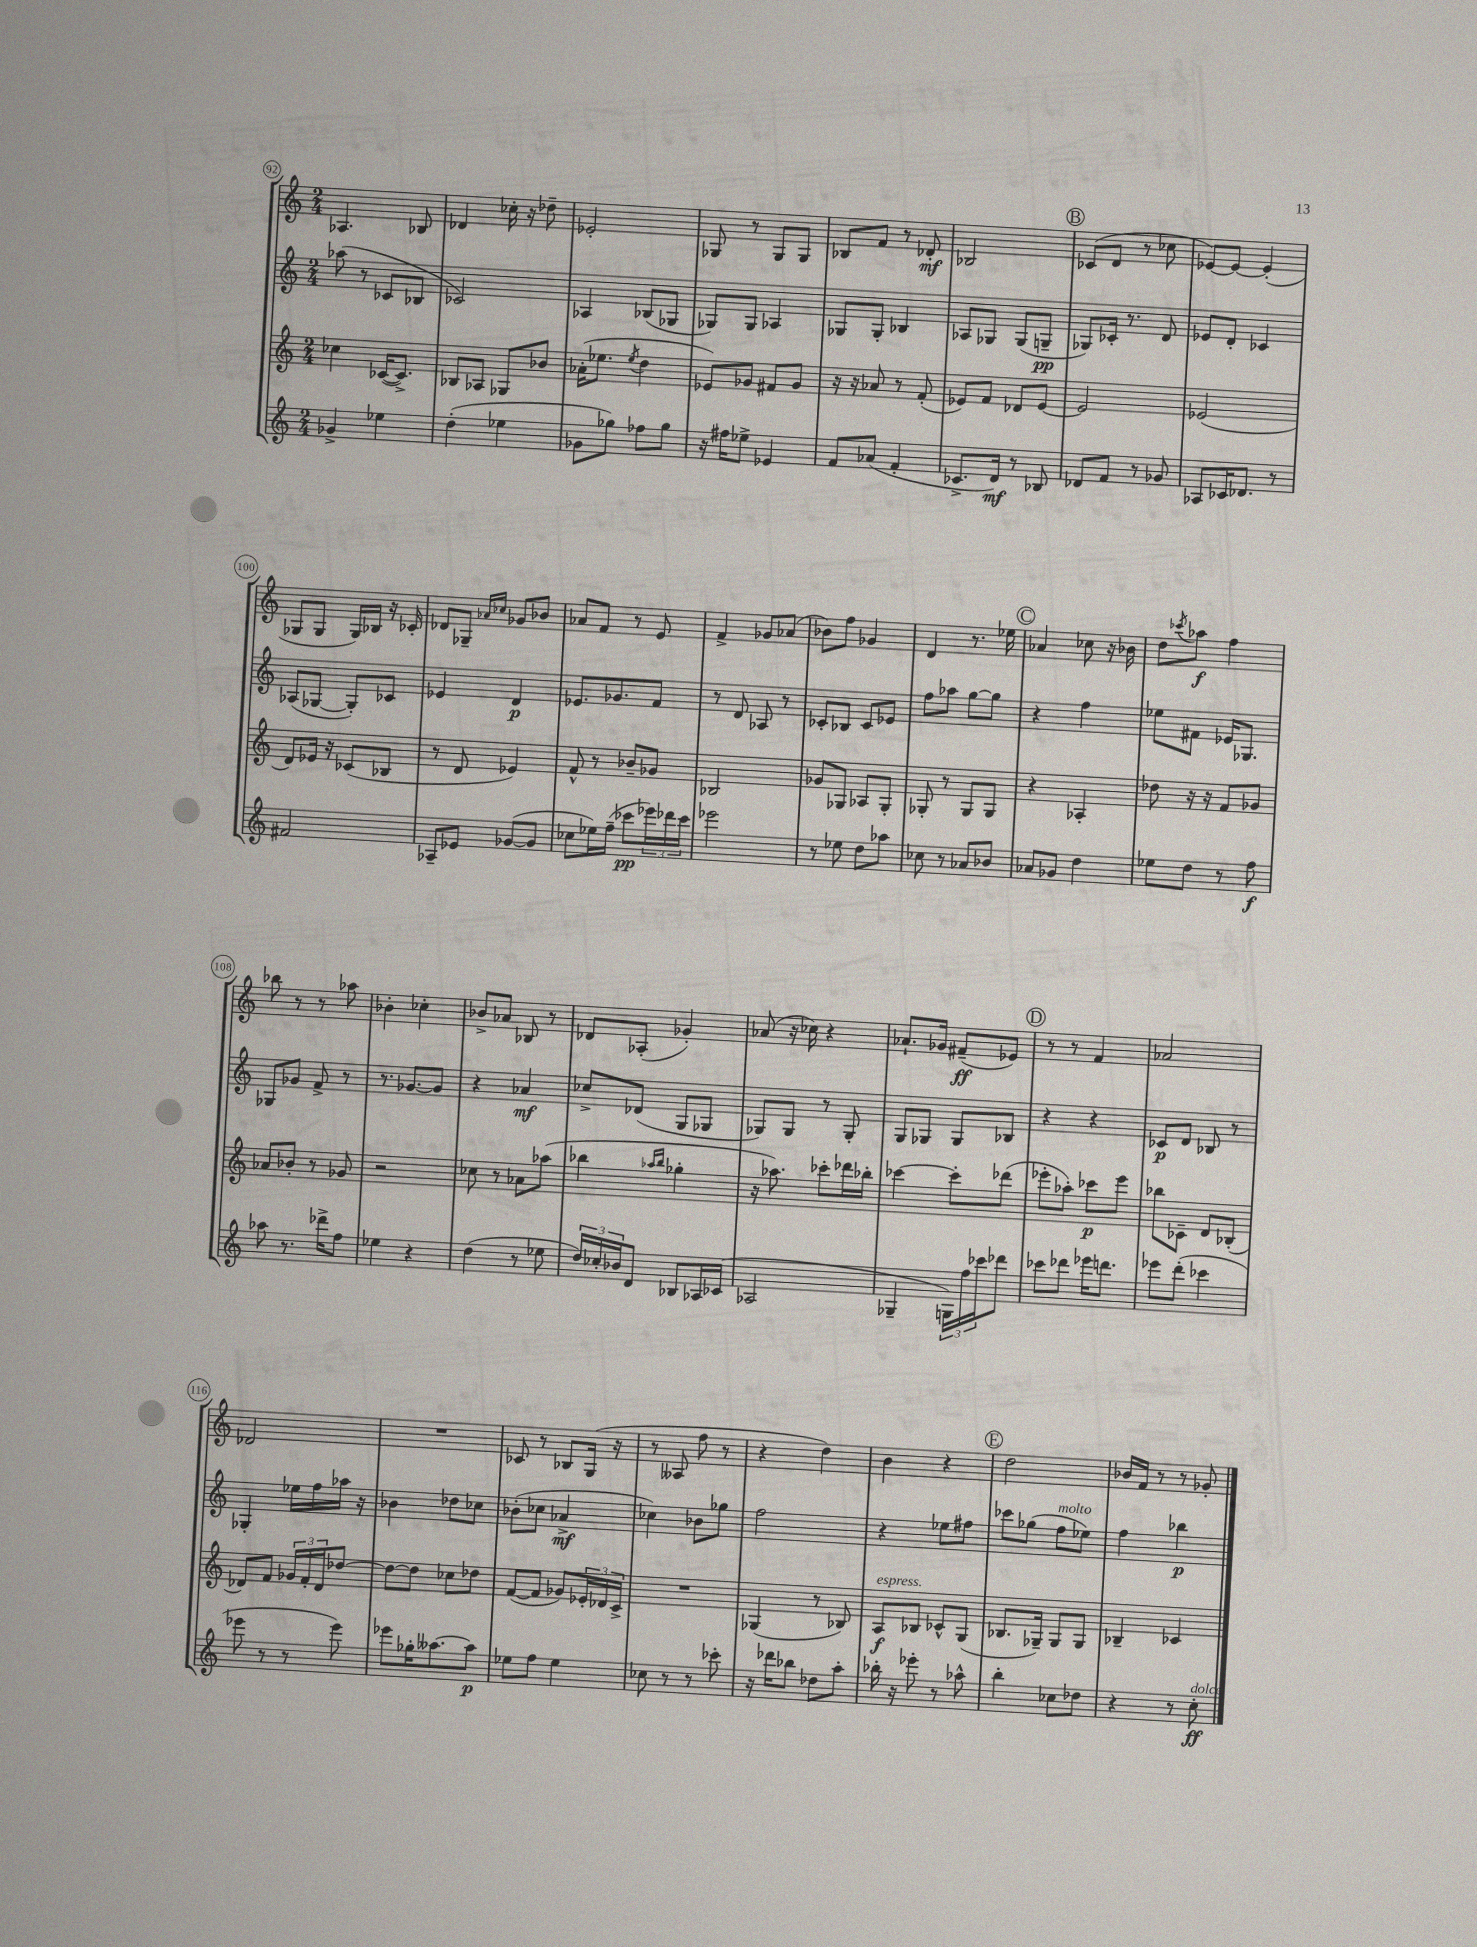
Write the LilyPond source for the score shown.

<<
\new StaffGroup <<
\new Staff = "s0" {
    \clef treble \key c \major \numericTimeSignature \time 2/4
    aes4. bes8 |
    des'4 ces''16-. r16 des''8-- |
    ees'2-. |
    ges8 r8 ges8 ges8 |
    bes8 f'8 r8 des'8-.\mf |
    bes2 |
    \mark \markup { \circle "B" } ces'8( d'8 r8 ces''8 |
    ees'8~) ees'8~ ees'4-.( |
    ges8 ges8 ges16) bes16 r16 ces'16-. |
    des'8 ges8-- \grace { aes'16 ces''16 } ges'8 bes'8 |
    aes'8 f'8 r8 e'8 |
    f'4-> ges'8 aes'8( |
    bes'8) f''8 ges'4 |
    d'4 r8. ees''16 |
    \mark \markup { \circle "C" } aes'4 ces''8 r16 bes'16 |
    d''8 \acciaccatura { ces'''8 } aes''8\f f''4 |
    bes''8 r8 r8 aes''8 |
    bes'4-. ces''4-. |
    bes'8-> aes'8 bes8 r8 |
    des'8 aes8-.( ges'4-.) |
    aes'8( r16 ces''16) r4 |
    aes'8.-! ges'16 fis'8--\ff( ees'8) |
    \mark \markup { \circle "D" } r8 r8 f'4 |
    aes'2 |
    des'2 |
    R2 |
    ces'8 r8 bes8 g16( r16 |
    r8 aeses8 f''8 r8 |
    r4 d''4) |
    b'4 r4 |
    \mark \markup { \circle "E" } d''2 |
    bes'16 f'16 r8 r8 ges'8-. \bar "|." |
}
\new Staff = "s1" {
    \clef treble \key c \major \numericTimeSignature \time 2/4
    aes''8( r8 ces'8 bes8 |
    ces'2) |
    aes4 bes8( ges8 |
    ges8) ges8 aes4 |
    ges8 ges8-. bes4 |
    aes8 ges8 ges8( g8--\pp |
    \mark \markup { \circle "B" } ges8) ces'16-. r8. d'8 |
    ees'8 d'8-. ces'4 |
    aes8( ges8~ ges8-.) ces'8 |
    ees'4 d'4\p |
    ees'8. ges'8. f'8 |
    r8 d'8 aes8 r8 |
    ces'8-. bes8 ces'8 ees'8 |
    f''8 aes''8 g''8~ g''8 |
    \mark \markup { \circle "C" } r4 f''4 |
    ees''8 fis'8 ees'16 ges8. |
    ges8 ges'8 f'8-> r8 |
    r8. ges'8.~ ges'8 |
    r4 aes'4\mf |
    ces''8-> des'8( g8 ges8 |
    ges8) ges8 r8 ges8-. |
    g8 ges8 ges8 bes8 |
    \mark \markup { \circle "D" } r4 r4 |
    ces'8\p d'8 bes8 r8 |
    ges4-. ees''16 f''16 aes''16 r16 |
    bes'4 des''8 ces''8 |
    bes'8-.( ces''8 aes'4->\mf |
    ces''4) bes'8 ges''8 |
    f''2 |
    r4 ees''8 fis''8 |
    \mark \markup { \circle "E" } ces'''8 ges''8( f''8^\markup { \italic "molto" } ees''8) |
    f''4 bes''4\p \bar "|." |
}
\new Staff = "s2" {
    \clef treble \key c \major \numericTimeSignature \time 2/4
    ces''4 ces'16~( ces'8.->) |
    bes8 aes8 ges8 bes'8 |
    aes'16-.( ees''8. \acciaccatura { ees''8 } d''4 |
    ees'8) ges'8 fis'8 ges'8 |
    r16 r16 aes'8 r8 f'8-.( |
    ees'8) f'8 des'8 ees'8~ |
    \mark \markup { \circle "B" } ees'2 |
    ees'2( |
    d'8) ees'16 r16 ces'8( bes8 |
    r8 d'8 ees'4) |
    f'8-^ r8 bes'8-- ges'8 |
    bes2 |
    ges'8 ges8 aes8 ges8-. |
    ges8-. r8 ges8 ges8 |
    \mark \markup { \circle "C" } r4 aes4-. |
    des''8 r16 r16 f'8 ges'8 |
    aes'8 bes'8-. r8 ges'8 |
    r2 |
    ces''8 r8 aes'8 aes''8( |
    bes''4 \grace { aes''16 bes''16 } ges''4-. |
    r16 aes''8.) ces'''8-. des'''16 bes''16-. |
    ces'''4~ ces'''8-. des'''8( |
    \mark \markup { \circle "D" } ees'''8-. aes''8-.) ces'''8\p ees'''8 |
    bes''8 ces'8-- d'8 bes8-.( |
    des'8) f'8 \tuplet 3/2 { ges'16 f'16-. des'16 } des''8~ |
    des''8~ des''8 ces''8 des''8 |
    f'8~( f'8 ges'8) \tuplet 3/2 { ees'16-. des'16 c'16-> } |
    R2 |
    ges4( r8 bes8) |
    a8\f^\markup { \italic "espress." } bes8 ces'8-^ g8( |
    \mark \markup { \circle "E" } bes8. ges16--) ges8 ges8 |
    bes4-- ces'4 \bar "|." |
}
\new Staff = "s3" {
    \clef treble \key c \major \numericTimeSignature \time 2/4
    ges'4-> ees''4 |
    d''4-.( ees''4 |
    ges'8 ges''8) fes''8 ges''8 |
    r16 fis''16 ees''8-> ees'4 |
    f'8 aes'8( f'4-. |
    ces'8.-> d'16\mf) r8 bes8 |
    \mark \markup { \circle "B" } des'8 f'8 r8 ges'8 |
    aes8 ces'16 des'8. r8 |
    fis'2 |
    aes8-- ees'8 ges'8~( ges'8 |
    ces''8 ees''16) f''16--( ces'''8\pp \tuplet 3/2 { ees'''16) des'''16 ces'''16 } |
    ees'''2 |
    r8 ees''8 d''8 aes''8 |
    ces''8 r8 aes'8 bes'8 |
    \mark \markup { \circle "C" } aes'8 ges'8 d''4 |
    ees''8 d''8 r8 f''8\f |
    aes''8 r8. des'''16-> f''8 |
    ees''4 r4 |
    d''4( r8 ees''8 |
    \tuplet 3/2 { d''16) ces''16-. bes'16 } d'8 bes8 aes16 ces'16( |
    aes2 |
    ges4-- \tuplet 3/2 { g16) f''16 ces'''16 } des'''8 |
    \mark \markup { \circle "D" } ces'''8 des'''8 ees'''16 d'''8. |
    ees'''8 d'''8-.( ces'''4 |
    ees'''8 r8 r8 ees'''8) |
    ees'''8 ges''16-. aeses''8.~ aeses''8\p |
    ees''8 f''8 ees''4 |
    ces''8 r8 r8 ces'''8-. |
    r16 des'''16 bes''8 des''8 a''8-. |
    bes''16-. r16 ees'''8-. r8 aes''8-^ |
    \mark \markup { \circle "E" } b''4-. ces''8 des''8 |
    r4 r8 c''8-.\ff^\markup { \italic "dolce" } \bar "|." |
}
>>
>>
\layout { \context { \Score currentBarNumber = #92 \override BarNumber.stencil = #(make-stencil-circler 0.1 0.3 ly:text-interface::print) } }
